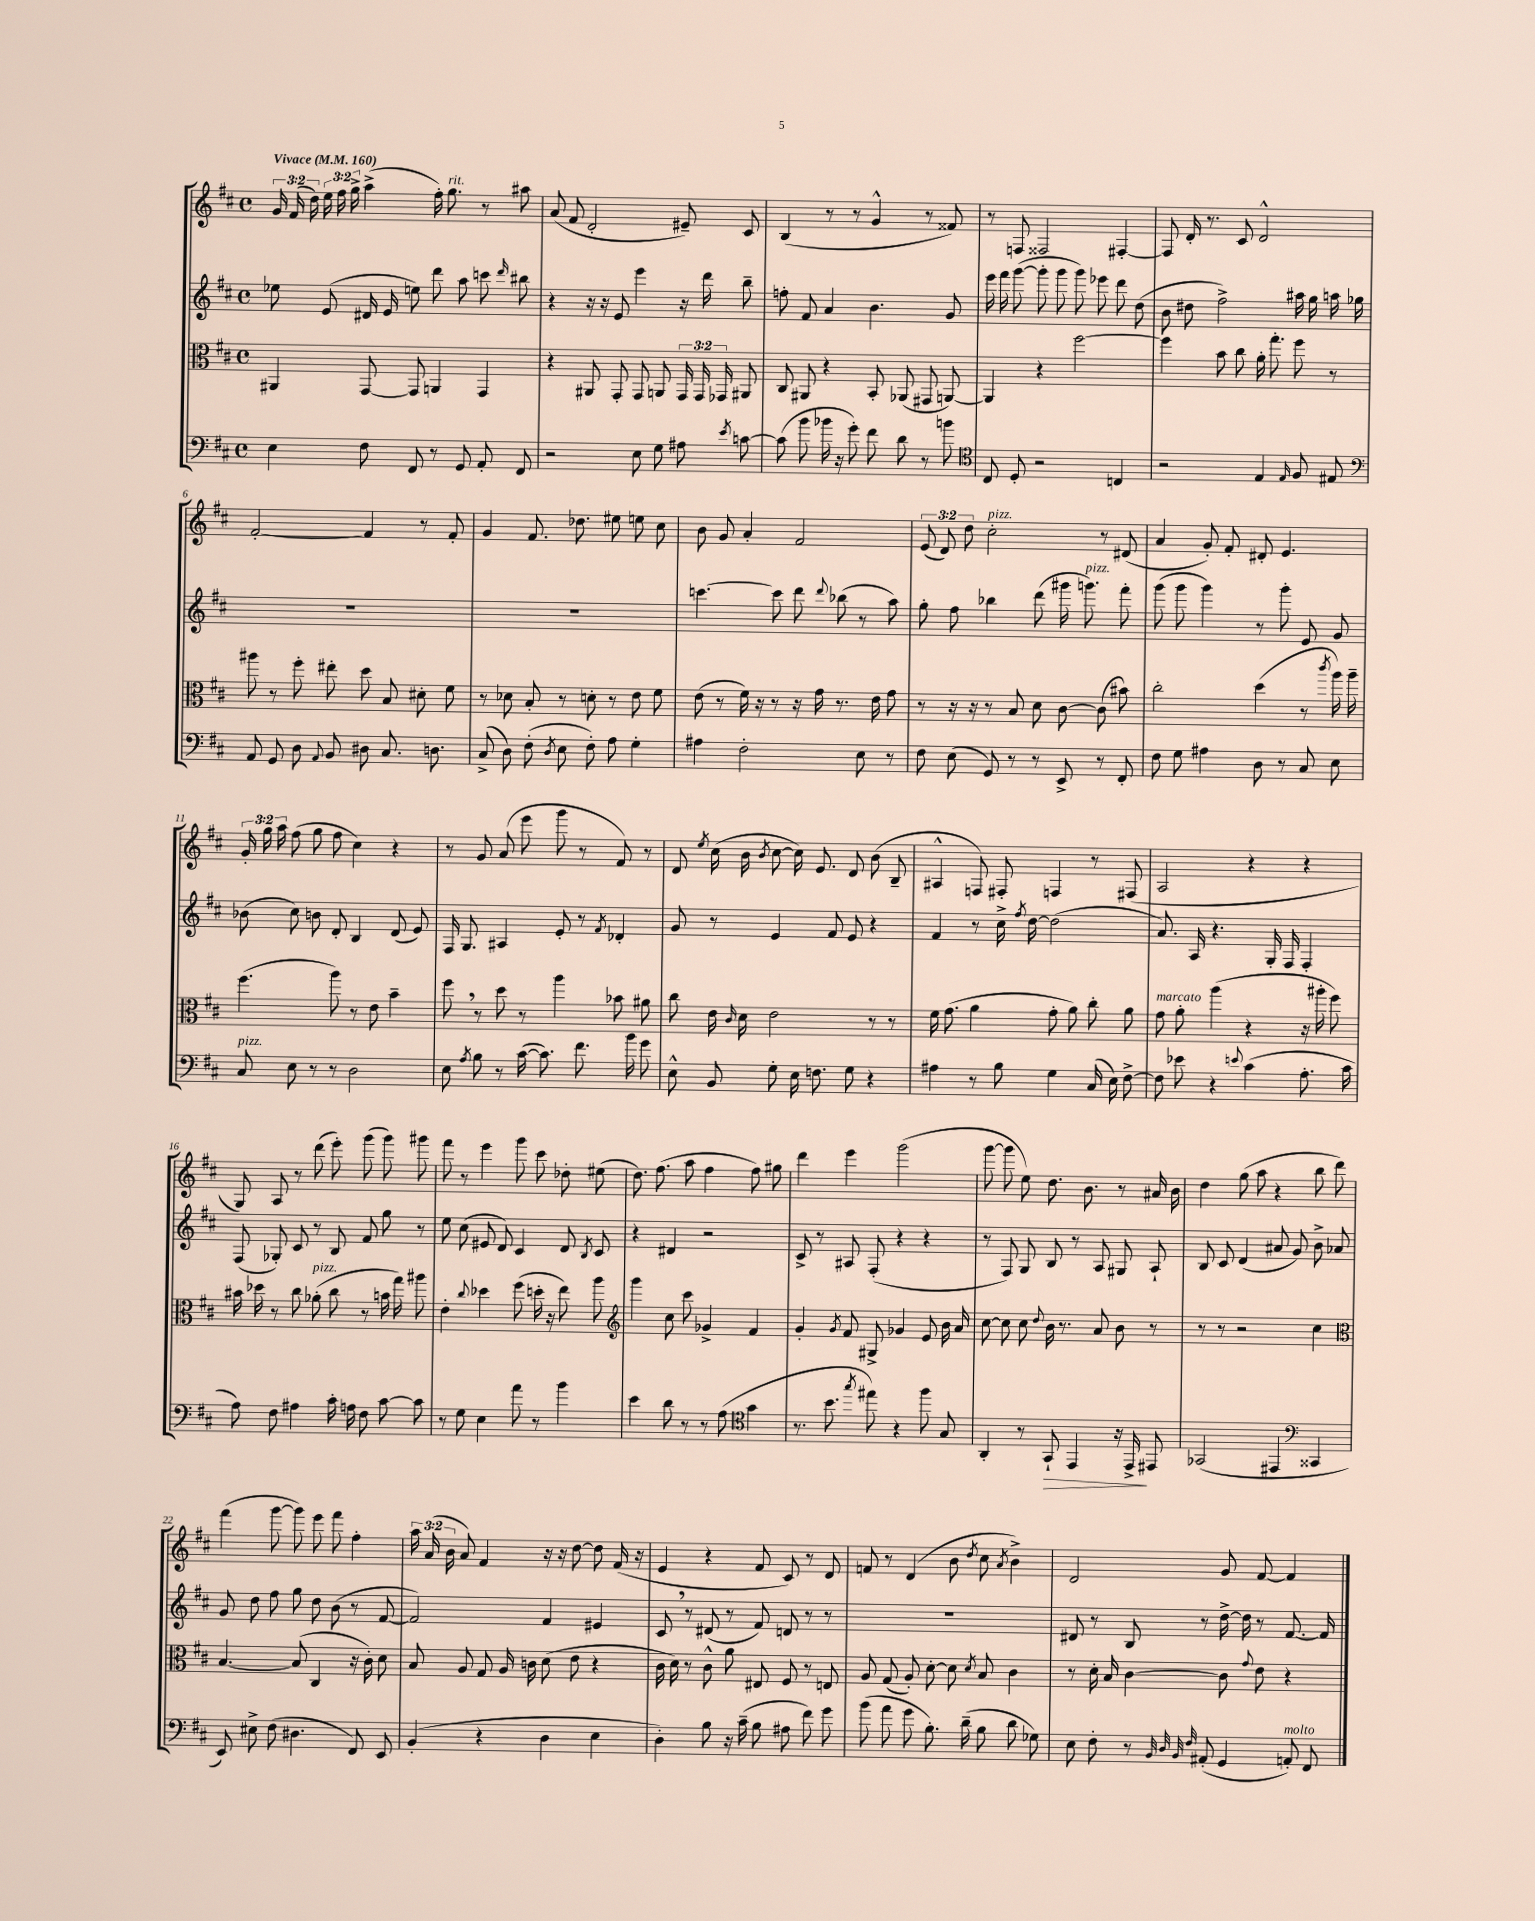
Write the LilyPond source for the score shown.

<<
\new StaffGroup <<
\new Staff = "s0" {
    \clef treble \key d \major \defaultTimeSignature \time 4/4 \override Staff.TupletNumber.text = #tuplet-number::calc-fraction-text \tempo "Vivace" 4 = 160
    \autoBeamOff \tuplet 3/2 { g'16 fis'16( d''16) } \tuplet 3/2 { e''16 fis''16 g''16-> } a''4->( fis''16-.) g''8.^\markup { \italic "rit." } r8 ais''8 |
    a'8( fis'8 d'2-. eis'8--) cis'8 |
    b4( r8 r8 g'4-^ r8 fisis'8) |
    r8 f8 fisis2 fis4~-. |
    fis8 d'16-. r8. cis'8 d'2-^ |
    fis'2~-. fis'4 r8 fis'8-. |
    g'4 fis'8. des''8. eis''8 e''8 cis''8 |
    b'8 g'8 a'4-. fis'2 |
    \tuplet 3/2 { e'8( d'8) d''8 } cis''2-.^\markup { \italic "pizz." } r8 dis'8( |
    a'4 g'8-.) fis'8-. dis'8-. e'4. |
    \tuplet 3/2 { g'16-. g''16 a''16 } fis''8( g''8 fis''8 cis''4) r4 |
    r8 g'8 a'8( e'''8 g'''8 r8 fis'8) r8 |
    d'8 \acciaccatura { e''8 } cis''16( b'16 \acciaccatura { b'8 } cis''8~ cis''16) e'8. d'8 b'8( b8-- |
    ais4-^ f8) fis8-. f4 r8 fis8( |
    a2 r4 r4 |
    g8) a8 r8 d'''8( e'''8-.) g'''8( g'''8) gis'''8 |
    fis'''8 r8 e'''4 g'''8 cis'''8 des''8-. eis''8( |
    d''8.) fis''8.( a''8 fis''4 fis''8) gis''8 |
    d'''4 e'''4 g'''2( |
    g'''8~ g'''8 e''8) d''8. b'8. r8 ais'16 b'16 |
    d''4 g''8( a''8 r4 b''8 d'''8) |
    fis'''4( g'''8~ g'''8) e'''8 fis'''8 fis''4-. |
    \tuplet 3/2 { a''16 a'16( b'16 } a'8) fis'4 r16 r16 d''8~ d''8 fis'16( r16 |
    e'4 r4 fis'8 cis'8) r8 d'8 |
    f'8 r8 d'4( b'8 \acciaccatura { d''8 } cis''8 \acciaccatura { a'8 } b'4->) |
    d'2 g'8 fis'8~ fis'4 \bar "|." |
}
\new Staff = "s1" {
    \clef treble \key d \major \defaultTimeSignature \time 4/4
    \autoBeamOff ees''8 e'8( dis'16 e'16 e''8) d'''8 a''8 c'''8 \grace { d'''16 } bis''8 |
    r4 r16 r16 e'8 e'''4 r16 d'''16 b''8-- |
    f''8-. fis'8 a'4 b'4. g'8 |
    e'''16 fis'''16 g'''8~( g'''8-. g'''8 g'''8) ees'''8 d'''8 d''8( |
    b'8 dis''8 fis''2->) ais''16 g''16 a''16 ges''16 |
    R1 |
    R1 |
    c'''4.~ c'''8 d'''8 \appoggiatura { d'''8 } bes''8( r8 a''8) |
    g''8-. fis''8 bes''4 d'''8( gis'''16 g'''8.^\markup { \italic "pizz." }) fis'''8-. |
    g'''8( g'''8 g'''4) r8 g'''8-. e'8 g'8 |
    bes'8( cis''8) b'8 d'8-. b4 d'8( e'8) |
    fis16 g8. ais4 e'8-. r8 \acciaccatura { fis'8 } des'4-. |
    g'8 r8 e'4 fis'8 e'8 r4 |
    fis'4 r8 cis''16-> \acciaccatura { fis''8 } d''16~ d''2( |
    a'8.) a16 r4. g16-. fis16 fis4-. |
    fis8( ges8-.) cis'8 r8 b8 fis'8 g''8 r8 |
    e''8 cis''8( eis'8 d'8) cis'4 d'8 \acciaccatura { b8 } cis'8 |
    r4 dis'4 r2 |
    cis'8-> r8 ais8 fis8-.( r4 r4 |
    r8 fis8) g8 b8 r8 a8 gis8 a8-! |
    b8 cis'8 d'4( ais'8 g'8) b'8-> aes'8 |
    g'8 d''8 fis''8 g''8 d''8 b'8( r8 fis'8~ |
    fis'2) fis'4 eis'4 |
    cis'8 \breathe r8 dis'8( r8 fis'8) d'8 r8 r8 |
    R1 |
    dis'8 r8 b8 r8 d''16~-> d''16 r8 fis'8.~ fis'16 \bar "|." |
}
\new Staff = "s2" {
    \clef alto \key d \major \defaultTimeSignature \time 4/4 \override Staff.TupletNumber.text = #tuplet-number::calc-fraction-text
    \autoBeamOff ais,4 g,8~ g,8 a,4 g,4 |
    r4 ais,8 g,8-. g,8 a,8 \tuplet 3/2 { g,16 g,16 ges,16 } ais,8 |
    cis8 ais,8 r4 b,8-. aes,8( gis,8 a,8~) |
    a,4 r4 fis''2~ |
    fis''4 b'8 cis''8 a'16-. g''8.-. fis''8 r8 |
    ais''8 r8 fis''8-. eis''8-. d''8 b8 dis'8-. fis'8 |
    r8 des'8 b8-. r8 d'8-. r8 e'8 fis'8 |
    e'8( r8 fis'16) r16 r8 r16 g'16 r8. e'16 g'8 |
    r8 r16 r16 r8 b8 d'8 cis'8~ cis'8( bis'8) |
    cis''2-. d''4( r8 \acciaccatura { cis'''8 } a''16) a''16-- |
    fis''4.( a''8) r8 e'8 b'4-- |
    fis''8 \breathe r8 d''8 r8 a''4 bes'8 ais'8 |
    cis''8 e'16 \grace { cis'16 } d'16 e'2 r8 r8 |
    fis'16 g'8.( a'4 g'8-. a'8) cis''8-. a'8 |
    g'8^\markup { \italic "marcato" } a'8-. a''4( r4 r16 ais''16-. fis''8) |
    bis'16 des''16 r8 cis''8 aes'8-.^\markup { \italic "pizz." }( cis''8 r8 b'16 g''16) ais''8 |
    e'4-. \appoggiatura { cis''8 } des''4 fis''8( d''16-. r16 e''8) a''8 |
    \clef treble g'''4 cis''8 cis'''8 ges'4-> fis'4 |
    g'4-. \acciaccatura { g'8 } fis'8 gis8-> ges'4 e'8 b'16 a'16 |
    cis''8~ cis''8 cis''8 \appoggiatura { d''8 } b'16 r8. a'8 b'8 r8 |
    r8 r8 r2 cis''4 |
    \clef alto b4.~ b8( cis4 r16 cis'16-.) d'8 |
    b8 a8 g8 a16 c'16 d'8( e'8 r4 |
    cis'16 d'16) r8 cis'8-^ a'8 eis8 fis8 r8 e8 |
    a8 g8( a8-.) d'8~-. d'8 \acciaccatura { d'8 } b8 cis'4 |
    r8 d'16-. b16 cis'4~ cis'8 \appoggiatura { g'8 } e'8 r4 \bar "|." |
}
\new Staff = "s3" {
    \clef bass \key d \major \defaultTimeSignature \time 4/4
    \autoBeamOff e4 fis8 fis,8 r8 g,8 a,8-. fis,8 |
    r2 e8 g8 ais8 \acciaccatura { e'8 } c'8~ |
    c'8( b'8 bes'16 r16 g'8-.) fis'8 d'8 r8 b'8 |
    \clef tenor cis8 d8-. r2 c4 |
    r2 e4 \grace { e16 } fis8 eis8 |
    \clef bass a,8 g,8 d8 \appoggiatura { a,8 } b,8 dis8 cis8. d8. |
    cis8->( d8) fis8-.( \acciaccatura { d8 } e8 fis8-.) a8 g4-. |
    ais4 fis2-. e8 r8 |
    fis8 e8( g,8) r8 r8 e,8-> r8 fis,8-. |
    fis8 g8 ais4 d8 r8 cis8 e8 |
    cis8^\markup { \italic "pizz." } e8 r8 r8 d2 |
    e8 \acciaccatura { a8 } b8 r8 cis'16~( cis'8.) fis'8. b'16 g'8 |
    e8-^ b,8 g8-. e16 f8. g8 r4 |
    ais4 r8 b8 g4 cis16( e16) fis8~-> |
    fis8 ees'8 r4 \appoggiatura { e'8 } cis'4( a8.-. cis'16 |
    a8) fis8 ais4 cis'16-. a16 fis8 cis'8~ cis'8 |
    r8 g8 e4 a'8 r8 b'4 |
    e'4 d'8 r8 r8 a8( \clef tenor g'4 |
    r8. b'8. \acciaccatura { g''8 } eis''8) r4 fis''8 g8 |
    a,4-. r8 g,8-!\> e,4 r16 e,16->\! eis,8 |
    ges,2( eis,4 \clef bass cisis,4 |
    e,8) eis8-> fis8( dis4. fis,8) e,8 |
    b,4-.( r4 d4 e4 |
    d4-.) b8 r16 cis'16--( b8 ais8 fis'8) g'8 |
    b'8( a'8 g'8 b8.-.) d'16--( b8 d'8 ges8) |
    e8 fis8-. r8 \grace { b,32 d32 b,32 fis32 } ais,8-.( g,4 a,8-.^\markup { \italic "molto" }) fis,8 \bar "|." |
}
>>
>>
